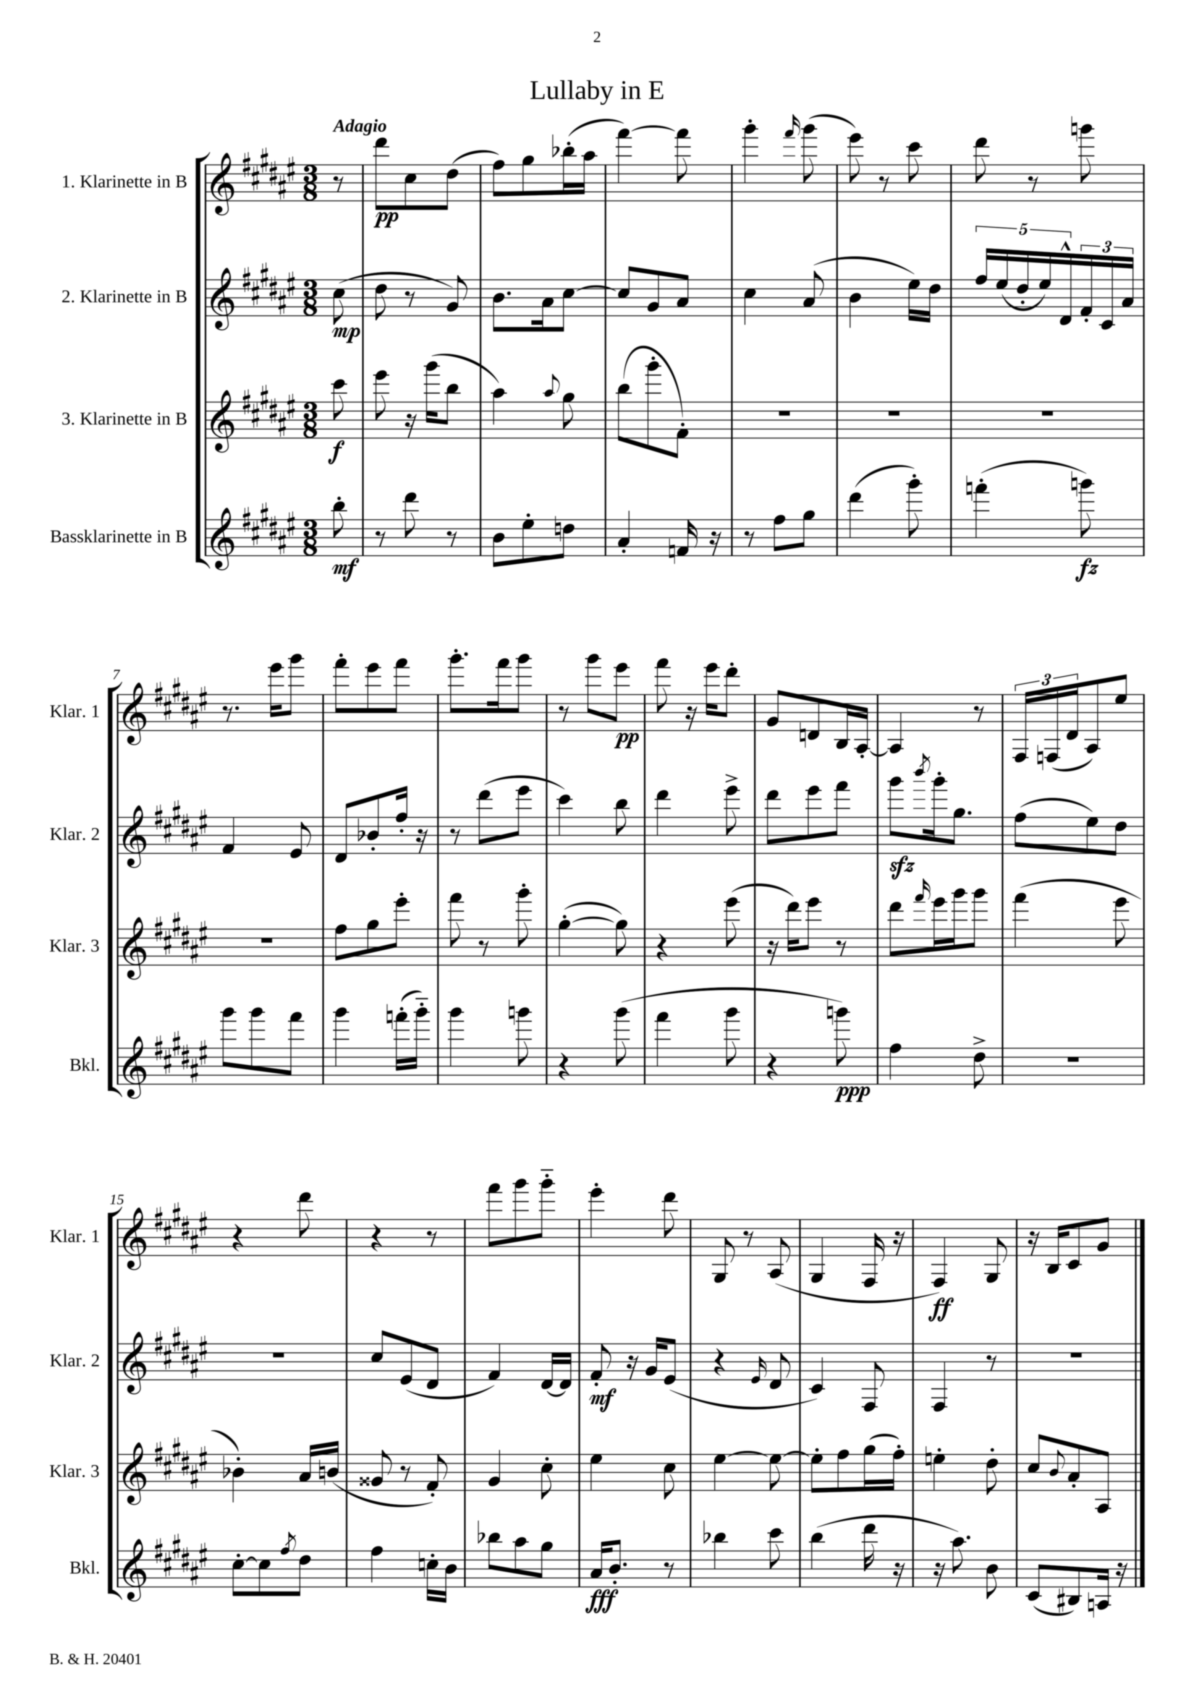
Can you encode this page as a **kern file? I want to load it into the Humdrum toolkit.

**kern	**dynam	**kern	**dynam	**kern	**dynam	**kern	**dynam
*part4	*part4	*part3	*part3	*part2	*part2	*part1	*part1
*staff4	*staff4	*staff3	*staff3	*staff2	*staff2	*staff1	*staff1
*I"Bassklarinette in B	*	*I"3. Klarinette in B	*	*I"2. Klarinette in B	*	*I"1. Klarinette in B	*
*I'Bkl.	*	*I'Klar. 3	*	*I'Klar. 2	*	*I'Klar. 1	*
*clefG2	*	*clefG2	*	*clefG2	*	*clefG2	*
*k[f#c#g#d#a#e#]	*	*k[f#c#g#d#a#e#]	*	*k[f#c#g#d#a#e#]	*	*k[f#c#g#d#a#e#]	*
*M3/8	*	*M3/8	*	*M3/8	*	*M3/8	*
=	=	=	=	=	=	=	=
!	!	!	!	!	!	!LO:TX:a:B:t=Adagio	!
8bb'\	mf	8ccc#\	f	(8cc#\	mp	8r	.
=1	=1	=1	=1	=1	=1	=1	=1
8r	.	8eee#\	.	8dd#\	.	8ddd#\L	pp
8ddd#\	.	16r	.	8r	.	8cc#\	.
.	.	(16ggg#\KL	.	.	.	.	.
8r	.	8bb\J	.	8g#/)	.	(8dd#\J	.
=2	=2	=2	=2	=2	=2	=2	=2
8b\L	.	4aa#\)	.	8.b\L	.	8ff#\L)	.
8ee#'\	.	.	.	.	.	8gg#\	.
.	.	.	.	16a#\k	.	.	.
.	.	8qqaa#/	.	.	.	.	.
8ddn\J	.	8gg#\	.	[8cc#\J	.	(16bb-X'\L	.
.	.	.	.	.	.	16aa#\JJ	.
=3	=3	=3	=3	=3	=3	=3	=3
4a#'/	.	(8bb\L	.	8cc#/L]	.	[4fff#\)	.
.	.	8ggg#'\	.	8g#/	.	.	.
16fn/	.	8f#'\J)	.	8a#/J	.	8fff#\]	.
16r	.	.	.	.	.	.	.
=4	=4	=4	=4	=4	=4	=4	=4
8r	.	4.r	.	4cc#\	.	4ggg#'\	.
8ff#\L	.	.	.	.	.	.	.
.	.	.	.	.	.	16qqfff#/	.
8gg#\J	.	.	.	(8a#/	.	(8ggg#\	.
=5	=5	=5	=5	=5	=5	=5	=5
(4ddd#\	.	4.r	.	4b\	.	8eee#\)	.
.	.	.	.	.	.	8r	.
8ggg#'\)	.	.	.	16ee#\LL)	.	8ccc#\	.
.	.	.	.	16dd#\JJ	.	.	.
=6	=6	=6	=6	=6	=6	=6	=6
(4fffn'\	.	4.r	.	20ff#/LL	.	8ddd#\	.
.	.	.	.	(20ee#/	.	.	.
.	.	.	.	20dd#'/	.	.	.
.	.	.	.	.	.	8r	.
.	.	.	.	20ee#/)	.	.	.
.	.	.	.	20d#^^/	.	.	.
8gggn\)	fz	.	.	24f#'/	.	8gggn\	.
.	.	.	.	24c#/	.	.	.
.	.	.	.	24a#/JJ	.	.	.
!!LO:LB:g=z
=7	=7	=7	=7	=7	=7	=7	=7
8ggg#\L	.	4.r	.	4f#/	.	8.r	.
8ggg#\	.	.	.	.	.	.	.
.	.	.	.	.	.	16eee#\KL	.
8fff#\J	.	.	.	8e#/	.	8ggg#\J	.
=8	=8	=8	=8	=8	=8	=8	=8
4ggg#\	.	8ff#\L	.	8d#/L	.	8fff#'\L	.
.	.	8gg#\	.	8b-X'/	.	8eee#\	.
(16fffn'\LL	.	8eee#'\J	.	16ff#'/Jk	.	8fff#\J	.
16ggg#\JJ)	.	.	.	16r	.	.	.
=9	=9	=9	=9	=9	=9	=9	=9
4ggg#\	.	8fff#\	.	8r	.	8.ggg#'\L	.
.	.	8r	.	(8ddd#\L	.	.	.
.	.	.	.	.	.	16fff#\k	.
8gggn\	.	8ggg#'\	.	8eee#\J	.	8ggg#\J	.
=10	=10	=10	=10	=10	=10	=10	=10
4r	.	([4gg#'\	.	4ccc#\)	.	8r	.
.	.	.	.	.	.	8ggg#\L	.
(8ggg#\	.	8gg#\])	.	8bb\	.	8eee#\J	pp
=11	=11	=11	=11	=11	=11	=11	=11
4fff#\	.	4r	.	4ddd#\	.	8fff#\	.
.	.	.	.	.	.	16r	.
.	.	.	.	.	.	16eee#\KL	.
8ggg#\	.	(8eee#\	.	8eee#^\	.	8ddd#'\J	.
=12	=12	=12	=12	=12	=12	=12	=12
4r	.	16r	.	8ddd#\L	.	8g#/L	.
.	.	16ddd#\KL)	.	.	.	.	.
.	.	8eee#\J	.	8eee#\	.	8dn/	.
8gggn\)	ppp	8r	.	8fff#\J	.	16B/L	.
.	.	.	.	.	.	[16A#'/JJ	.
=13	=13	=13	=13	=13	=13	=13	=13
4ff#\	.	8ddd#\L	.	8ggg#zz\L	.	4A#/]	.
.	.	16qqfff#/	.	8qbbb/	.	.	.
.	.	16eee#\L	.	16ggg#'\k	.	.	.
.	.	16ggg#\J	.	8.gg#\J	.	.	.
8dd#^\	.	8ggg#\J	.	.	.	8r	.
=14	=14	=14	=14	=14	=14	=14	=14
4.r	.	(4fff#\	.	(8ff#\L	.	24F#/LL	.
.	.	.	.	.	.	(24Fn/	.
.	.	.	.	.	.	24d#/J	.
.	.	.	.	8ee#\)	.	8A#/)	.
.	.	8eee#\	.	8dd#\J	.	8ee#/J	.
!!LO:LB:g=z
=15	=15	=15	=15	=15	=15	=15	=15
[8cc#'\L	.	4b-X'\)	.	4.r	.	4r	.
8cc#\]	.	.	.	.	.	.	.
8qff#/	.	.	.	.	.	.	.
8dd#\J	.	16a#/LL	.	.	.	8ddd#\	.
.	.	(16bn/JJ	.	.	.	.	.
=16	=16	=16	=16	=16	=16	=16	=16
4ff#\	.	8g##X/	.	8cc#/L	.	4r	.
.	.	8r	.	(8e#/	.	.	.
16ccn'\LL	.	8f#'/)	.	8d#/J	.	8r	.
16b\JJ	.	.	.	.	.	.	.
=17	=17	=17	=17	=17	=17	=17	=17
8bb-X\L	.	4g#/	.	4f#/)	.	8fff#\L	.
8aa#\	.	.	.	.	.	8ggg#\	.
8gg#\J	.	8cc#'\	.	[16d#/LL	.	8ggg#\J	.
.	.	.	.	16d#/JJ]	.	.	.
=18	=18	=18	=18	=18	=18	=18	=18
16a#/KL	fff	4ee#\	.	8f#'/	mf	4eee#'\	.
8.b'/J	.	.	.	.	.	.	.
.	.	.	.	16r	.	.	.
.	.	.	.	16g#/KL	.	.	.
8r	.	8cc#\	.	(8e#/J	.	8ddd#\	.
=19	=19	=19	=19	=19	=19	=19	=19
4bb-X\	.	[4ee#\	.	4r	.	8G#/	.
.	.	.	.	.	.	8r	.
.	.	.	.	16qqe#/	.	.	.
8ccc#\	.	8ee#\_	.	8d#/	.	(8A#/	.
=20	=20	=20	=20	=20	=20	=20	=20
(4bb\	.	8ee#'\L]	.	4c#/)	.	4G#/	.
.	.	8ff#\	.	.	.	.	.
16ddd#\	.	(16gg#\L	.	8F#/	.	16F#/	.
16r	.	16ff#'\JJ)	.	.	.	16r	.
=21	=21	=21	=21	=21	=21	=21	=21
16r	.	4een'\	.	4F#/	.	4F#/)	ff
8.aa#\)	.	.	.	.	.	.	.
8b\	.	8dd#'\	.	8r	.	8G#/	.
=22	=22	=22	=22	=22	=22	=22	=22
(8c#/L	.	8cc#/L	.	4.r	.	16r	.
.	.	.	.	.	.	16B/KL	.
.	.	8qqb/	.	.	.	.	.
8B#X/)	.	8a#'/	.	.	.	8c#/	.
16An/Jk	.	8A#/J	.	.	.	8g#/J	.
16r	.	.	.	.	.	.	.
==	==	==	==	==	==	==	==
*-	*-	*-	*-	*-	*-	*-	*-
